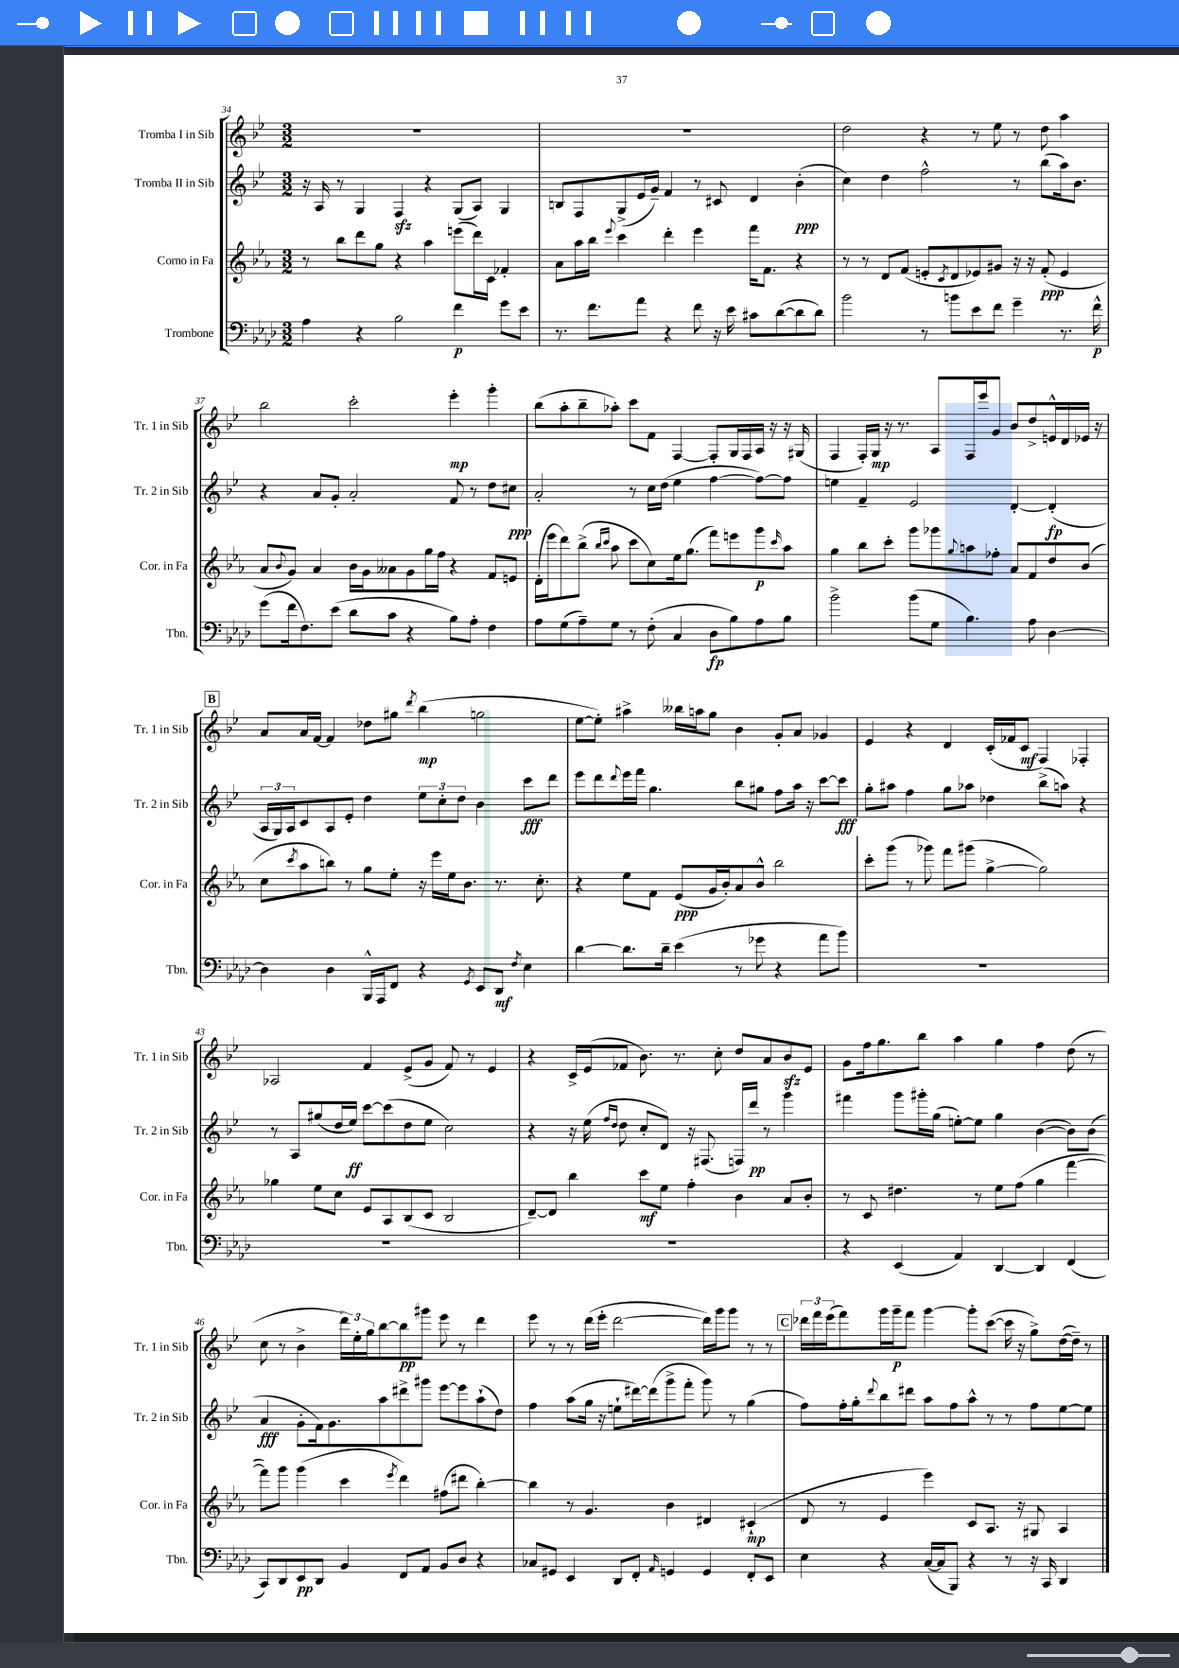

**kern	**dynam	**kern	**dynam	**kern	**dynam	**kern	**dynam
*part4	*part4	*part3	*part3	*part2	*part2	*part1	*part1
*staff4	*staff4	*staff3	*staff3	*staff2	*staff2	*staff1	*staff1
*I"Trombone	*	*I"Corno in Fa	*	*I"Tromba II in Sib	*	*I"Tromba I in Sib	*
*I'Tbn.	*	*I'Cor. in Fa	*	*I'Tr. 2 in Sib	*	*I'Tr. 1 in Sib	*
*clefF4	*	*clefG2	*	*clefG2	*	*clefG2	*
*k[b-e-a-d-]	*	*k[b-e-a-]	*	*k[b-e-]	*	*k[b-e-]	*
*M3/2	*	*M3/2	*	*M3/2	*	*M3/2	*
=34	=34	=34	=34	=34	=34	=34	=34
4A-\	.	8r	.	16r	.	1.r	.
.	.	.	.	16A/	.	.	.
.	.	8bb-\L	.	8r	.	.	.
4r	.	8ddd\	.	4G/	.	.	.
.	.	8gg\J	.	.	.	.	.
2B-\	.	4r	.	4Fzz/	.	.	.
.	.	4aa-\	.	4r	.	.	.
4f\	p	(8eeen\L	.	(8G/L	.	.	.
.	.	16ddd\L)	.	8A/J)	.	.	.
.	.	16c\JJ	.	.	.	.	.
8g\L	.	4f-X'/	.	4G/	.	.	.
8e-\J	.	.	.	.	.	.	.
=35	=35	=35	=35	=35	=35	=35	=35
8.r	.	8a-\L	.	8Bn/L	.	1.r	.
.	.	16aa-\L	.	8F/	.	.	.
8.f\L	.	16bb-\JJ	.	.	.	.	.
.	.	8qqeee-/	.	.	.	.	.
.	.	4ccc\	.	(8G^/	.	.	.
8a-\J	.	.	.	16e-/L	.	.	.
.	.	.	.	16g~/JJ)	.	.	.
4r	.	4ddd'\	.	4f/	.	.	.
8f\	.	4eee-\	.	8r	.	.	.
16r	.	.	.	8c#X/	.	.	.
16e-\	.	.	.	.	.	.	.
8c#X\L	.	16fff\KL	.	4d/	.	.	.
.	.	8.f\J	.	.	.	.	.
([8d-\	.	.	.	.	.	.	.
8d-\]	.	4r	.	(4b-'\	ppp	.	.
8d-\J)	.	.	.	.	.	.	.
=36	=36	=36	=36	=36	=36	=36	=36
2b-\	.	8r	.	4cc\)	.	2dd\	.
.	.	8r	.	.	.	.	.
.	.	8d/L	.	4dd\	.	.	.
.	.	(8f/J	.	.	.	.	.
8r	.	8en'/L	.	2ff^^\	.	4r	.
.	.	8qc/	.	.	.	.	.
8bn\L	.	8d/	.	.	.	.	.
8e-\	.	8e-X/)	.	.	.	8r	.
8f\J	.	8g#X/J	.	.	.	8ee-\	.
4g~\	.	16r	.	8r	.	8r	.
.	.	16r	.	.	.	.	.
.	.	(8f'/	ppp	(8bb-\L	.	8dd\	.
8.r	.	4e-/	.	16aa\k)	.	4aa\	.
.	.	.	.	8.b-\J	.	.	.
16f^^\	p	.	.	.	.	.	.
!!LO:LB:g=z
=37	=37	=37	=37	=37	=37	=37	=37
(8g\L	.	8a-/L	.	4r	.	2bb-\	.
.	.	8qqb-/	.	.	.	.	.
16f\k	.	8g/J)	.	.	.	.	.
8.F\)	.	.	.	.	.	.	.
.	.	4a-/	.	8a/L	.	.	.
(8e-\J	.	.	.	8g'/J	.	.	.
8d-\L	.	16b-\LL	.	2a'/	.	2ccc'\	.
.	.	16g\J	.	.	.	.	.
8c\J	.	8a--X\	.	.	.	.	.
4r	.	8g\	.	.	.	.	.
.	.	16gg\L	.	.	.	.	.
.	.	16ff\JJ	.	.	.	.	.
8B-\L)	.	4r	.	8f/	.	4eee-'\	mp
8A-'\J	.	.	.	8r	.	.	.
4F\	.	8f/L	.	8dd\L	.	4ggg'\	.
.	.	8en/J	.	8cc#X\J	ppp	.	.
=38	=38	=38	=38	=38	=38	=38	=38
8A-\L	.	(16d'\LL	.	2a'/	.	(8bb-\L	.
.	.	16eee-\J	.	.	.	.	.
(8G\	.	8ddd\)	.	.	.	8aa'\	.
8A-~\)	.	(8bb-^\J	.	.	.	8bb-~\	.
.	.	16qqbb-/LL	.	.	.	.	.
.	.	16qqccc/JJ	.	.	.	.	.
8G\J	.	8aa-\	.	.	.	8aa-X'\J)	.
8r	.	8ccc\L	.	8r	.	8ccc\L	.
(8F'\	.	8cc\)	.	16cc\LL	.	8f\J	.
.	.	.	.	(16dd\JJ	.	.	.
4C/	.	16ee-\k	.	4ee-\	.	[4F/	.
.	.	(8.gg\J	.	.	.	.	.
8D-\L	fp	8fff\L)	.	[4ff\	.	8F'/L]	.
8B-\)	.	8eeen\	.	.	.	16G/L	.
.	.	.	.	.	.	16F/	.
8A-\	.	8ggg\	p	8ff\L_)	.	16A/JJ	.
.	.	.	.	.	.	16r	.
.	.	16qqccc/	.	.	.	.	.
8B-\J	.	8aa-\J	.	8ff\J]	.	16r	.
.	.	.	.	.	.	(16G#X/	.
=39	=39	=39	=39	=39	=39	=39	=39
2b-^\	.	4gg\	.	4een\	.	4F/	.
.	.	8bb-\L	.	4f~/	.	16F'/LL)	.
.	.	.	.	.	.	16G/JJ	mp
.	.	8ccc'\J	.	.	.	16r	.
.	.	.	.	.	.	8.r	.
(8b-\L	.	8ggg\L	.	2e-/	.	.	.
8G\J	.	8ggg-X\	.	.	.	8A/L	.
.	.	8qqgg/	.	.	.	.	.
4.B-\)	.	8aan\	.	.	.	16F/L	.
.	.	.	.	.	.	16eee-/J	.
.	.	8ff-X'\J	.	.	.	8g/J	.
.	.	8a-/L	.	[4d'/	.	8b-/L	.
8A-\	.	8f/	.	.	.	8dd^/	.
[4D-\	.	8dd/	.	(4d'/]	fp	16en^^/L	.
.	.	.	.	.	.	16d/	.
.	.	(8b-/J	.	.	.	16e-X/JJ	.
.	.	.	.	.	.	16r	.
!!LO:LB:g=z
!!LO:REH:place=s1:t=B
=40	=40	=40	=40	=40	=40	=40	=40
4D-\]	.	8cc\L	.	24A/LL	.	8a/L	.
.	.	.	.	24G/)	.	.	.
.	.	.	.	24A/J	.	.	.
.	.	8qccc/	.	.	.	.	.
.	.	8aa-\	.	8c/	.	16a/L	.
.	.	.	.	.	.	[16f/JJ	.
4D-\	.	8bbn\J)	.	8A/	.	4f/]	.
.	.	8r	.	8e-'/J	.	.	.
16BBB-^^/LL	.	8gg\L	.	4dd\	.	8dd-X\L	.
16AAA-/J	.	.	.	.	.	.	.
8FF/J	.	8ee-'\J	.	.	.	8gg#X\J	.
.	.	.	.	.	.	8qddd/	.
4r	.	16r	.	12ee-\L	.	(4bb-\	mp
.	.	16eee-\LL	.	.	.	.	.
.	.	.	.	12cc'\	.	.	.
.	.	16ee-\J	.	.	.	.	.
.	.	.	.	12dd\J	.	.	.
.	.	8.b-\J	.	.	.	.	.
8qGG/	.	.	.	.	.	.	.
8EE-/L	.	.	.	4b-\	.	2ggn\	.
8DD-/J	mf	8.r	.	.	.	.	.
8qF/	.	.	.	.	.	.	.
4E-\	.	.	.	8ccc\L	fff	.	.
.	.	8.cc'\	.	.	.	.	.
.	.	.	.	8ddd\J	.	.	.
=41	=41	=41	=41	=41	=41	=41	=41
[4d-\	.	4r	.	8eee-\L	.	[8ee-\L	.
.	.	.	.	8ddd\	.	8ee-'\J])	.
.	.	.	.	8qqddd/	.	.	.
8.d-\L]	.	8ee-\L	.	16eee-\L	.	4aa#X^\	.
.	.	.	.	16fff\JJ	.	.	.
.	.	8f\J	.	4.gg\	.	.	.
16d-~\Jk	.	.	.	.	.	.	.
(4e-\	.	(8e-/L	ppp	.	.	16bb--X\LL	.
.	.	.	.	.	.	16aan\J	.
.	.	16g/L	.	.	.	8gg\J	.
.	.	16b-'/J)	.	.	.	.	.
8r	.	8a-/	.	8bb-\L	.	4b-\	.
8g-X\	.	8b-^^/J	.	8gg#X\J	.	.	.
4r	.	2bb-\	.	8ff\L	.	8g'/L	.
.	.	.	.	16aa\Jk	.	8a/J	.
.	.	.	.	16r	.	.	.
8a-\L	.	.	.	[8ccc\L	.	4g-X/	.
8b-\J)	.	.	.	8ccc\J]	fff	.	.
=42	=42	=42	=42	=42	=42	=42	=42
1.r	.	8ccc'\L	.	8gg'\L	.	4e-/	.
.	.	(8ggg\J	.	8aa#X\J	.	.	.
.	.	8r	.	4ff\	.	4r	.
.	.	8ggg-X\)	.	.	.	.	.
.	.	8fff\L	.	8gg\L	.	4d/	.
.	.	(8ggg#X\J	.	8aa-X\J	.	.	.
.	.	[4gg^\	.	4dd-X\	.	(16c'/LL	.
.	.	.	.	.	.	16f-X/J	.
.	.	.	.	.	.	8c/J	mf
.	.	2gg\])	.	(8bb-^\L	.	4F/)	.
.	.	.	.	8aan\J)	.	.	.
.	.	.	.	4r	.	4F-X'/	.
!!LO:LB:g=z
=43	=43	=43	=43	=43	=43	=43	=43
1.r	.	4gg-X\	.	8r	.	2A-X/	.
.	.	.	.	8A/L	.	.	.
.	.	8ee-\L	.	(8gg#X/	.	.	.
.	.	8cc\J	.	16dd/L	.	.	.
.	.	.	.	16ee-/JJ)	ff	.	.
.	.	8e-/L	.	[8ccc\L	.	4f/	.
.	.	8A-/	.	(8ccc\]	.	.	.
.	.	(8B-/	.	8dd\	.	(8e-^/L	.
.	.	8c/J	.	8ee-\J	.	8g/J	.
.	.	2B-/	.	2cc\)	.	8f/)	.
.	.	.	.	.	.	8r	.
.	.	.	.	.	.	4e-/	.
=44	=44	=44	=44	=44	=44	=44	=44
1.r	.	[8d~/L)	.	4r	.	4r	.
.	.	8d/J]	.	.	.	.	.
.	.	4bb-\	.	16r	.	16c^/LL	.
.	.	.	.	(16ee-\	.	(16e-/J	.
.	.	.	.	16qqff/LL	.	.	.
.	.	.	.	16qqdd/JJ	.	.	.
.	.	.	.	8dd\	.	8f-X/J	.
.	.	8ccc\L	mf	8cc'/L	.	8.b-\)	.
.	.	8ee-\J	.	8d/J)	.	.	.
.	.	.	.	.	.	8.r	.
.	.	4ff'\	.	16r	.	.	.
.	.	.	.	(8.F#X/	.	.	.
.	.	.	.	.	.	8cc'\	.
.	.	4b-\	.	16Fn/LL)	.	8dd/L	.
.	.	.	.	16ddd/JJ	pp	.	.
.	.	.	.	8r	.	8a/	.
.	.	8a-/L	.	4ggg\	.	8b-zz/	.
.	.	8b-'/J	.	.	.	8e-/J	.
=45	=45	=45	=45	=45	=45	=45	=45
4r	.	8r	.	4fff#X\	.	8g\L	.
.	.	8c/	.	.	.	16ff\k	.
.	.	.	.	.	.	8.gg\	.
(4EE-/	.	4.dd#X\	.	8ggg\L	.	.	.
.	.	.	.	16ggg#X'\L	.	8bb-\J	.
.	.	.	.	(16gg\JJ	.	.	.
4AA-/)	.	.	.	[8een'\L)	.	4aa\	.
.	.	8r	.	8ee\J]	.	.	.
[4DD-/	.	8ee-\L	.	4gg\	.	4gg\	.
.	.	(8ff\J	.	.	.	.	.
4DD-/]	.	4gg\	.	([4b-\	.	4ff\	.
(4FF/	.	[4fff\	.	8b-\L])	.	(8dd\	.
.	.	.	.	(8b-\J	.	8r	.
!!LO:LB:g=z
=46	=46	=46	=46	=46	=46	=46	=46
8CC/L)	.	8fff\L])	.	4a/	fff	8cc\	.
8DD-/	.	8ggg\J	.	.	.	8r	.
8EE-/	pp	(4ggg\	.	8g'\L	.	4b-^\	.
8DD-/J	.	.	.	16f\k)	.	.	.
.	.	.	.	8.g\	.	.	.
4BB-/	.	4ccc\	.	.	.	24ddd\LL)	.
.	.	.	.	.	.	24ee-'\	.
.	.	.	.	.	.	24gg\J	.
.	.	.	.	8aa\	.	[8bb-\	.
.	.	8qeee-/	.	.	.	.	.
8FF/L	.	4ddd\)	.	8ddd#X^\	.	8bb-\]	pp
8AA-/J	.	.	.	8ggg#X\J	.	8ggg#X\J	.
8BB-/L	.	(8ff#X\L	.	[8eee-\L	.	8eee-\	.
8D-/J	.	8ddd#X\J	.	8eee-\]	.	8r	.
4r	.	[4bb-'\)	.	(8aa`\	.	4ddd\	.
.	.	.	.	8dd\J)	.	.	.
=47	=47	=47	=47	=47	=47	=47	=47
8C-X/L	.	4bb-\]	.	4ff\	.	8eee-\	.
8GG#X/J	.	.	.	.	.	8r	.
4EE-/	.	8r	.	(8aa\L	.	8r	.
.	.	4.g/	.	16gg\Jk	.	(16ddd\LL	.
.	.	.	.	16r	.	16eee-'\JJ	.
8DD-/L	.	.	.	8een`\L	.	[2ddd\	.
8FF'/J	.	.	.	[16ddd#X\L)	.	.	.
.	.	.	.	(16ddd#\J]	.	.	.
16qqAA-/	.	.	.	.	.	.	.
4GGn/	.	4b-\	.	8ggg^\	.	.	.
.	.	.	.	8fff'\J	.	.	.
4GG/	.	4d#X/	.	8ggg\)	.	16ddd\LL])	.
.	.	.	.	.	.	16ggg\J	.
.	.	.	.	8r	.	8ggg\J	.
8FF'/L	.	(4c#X`/	mp	(4gg\	.	8r	.
8EE-/J	.	.	.	.	.	8r	.
!!LO:REH:place=s1:t=C
=48	=48	=48	=48	=48	=48	=48	=48
4E-\	.	8d/	.	8ff\L)	.	24ddd-X\LL	.
.	.	.	.	.	.	24fff\	.
.	.	.	.	.	.	(24eee-\J	.
.	.	8r	.	16ff'\L	.	8fff\)	.
.	.	.	.	16gg'\J	.	.	.
.	.	.	.	8qqddd/	.	.	.
4r	.	4e-/	.	8bb-\	.	16ggg\L	.
.	.	.	.	.	.	16ggg~\J	p
.	.	.	.	8ddd#X\J	.	8fff\J	.
([16C/LL	.	4eee-\)	.	8aa\L	.	[4ggg\	.
16C/J]	.	.	.	.	.	.	.
8BBB-/J)	.	.	.	8ff\	.	.	.
4r	.	8c/L	.	8aa^^\J	.	8ggg'\L]	.
.	.	8.A-/J	.	8r	.	([8ccc\J	.
8r	.	.	.	8r	.	16ccc\]	.
.	.	16r	.	.	.	16r	.
16r	.	8G#X/	.	8ff\L	.	8gg^\L)	.
16CC/	.	.	.	.	.	.	.
4DD-/	.	4A-/	.	[8ee-\	.	([16dd\L	.
.	.	.	.	.	.	16dd~\JJ])	.
.	.	.	.	8ee-\J]	.	8r	.
==	==	==	==	==	==	==	==
*-	*-	*-	*-	*-	*-	*-	*-
